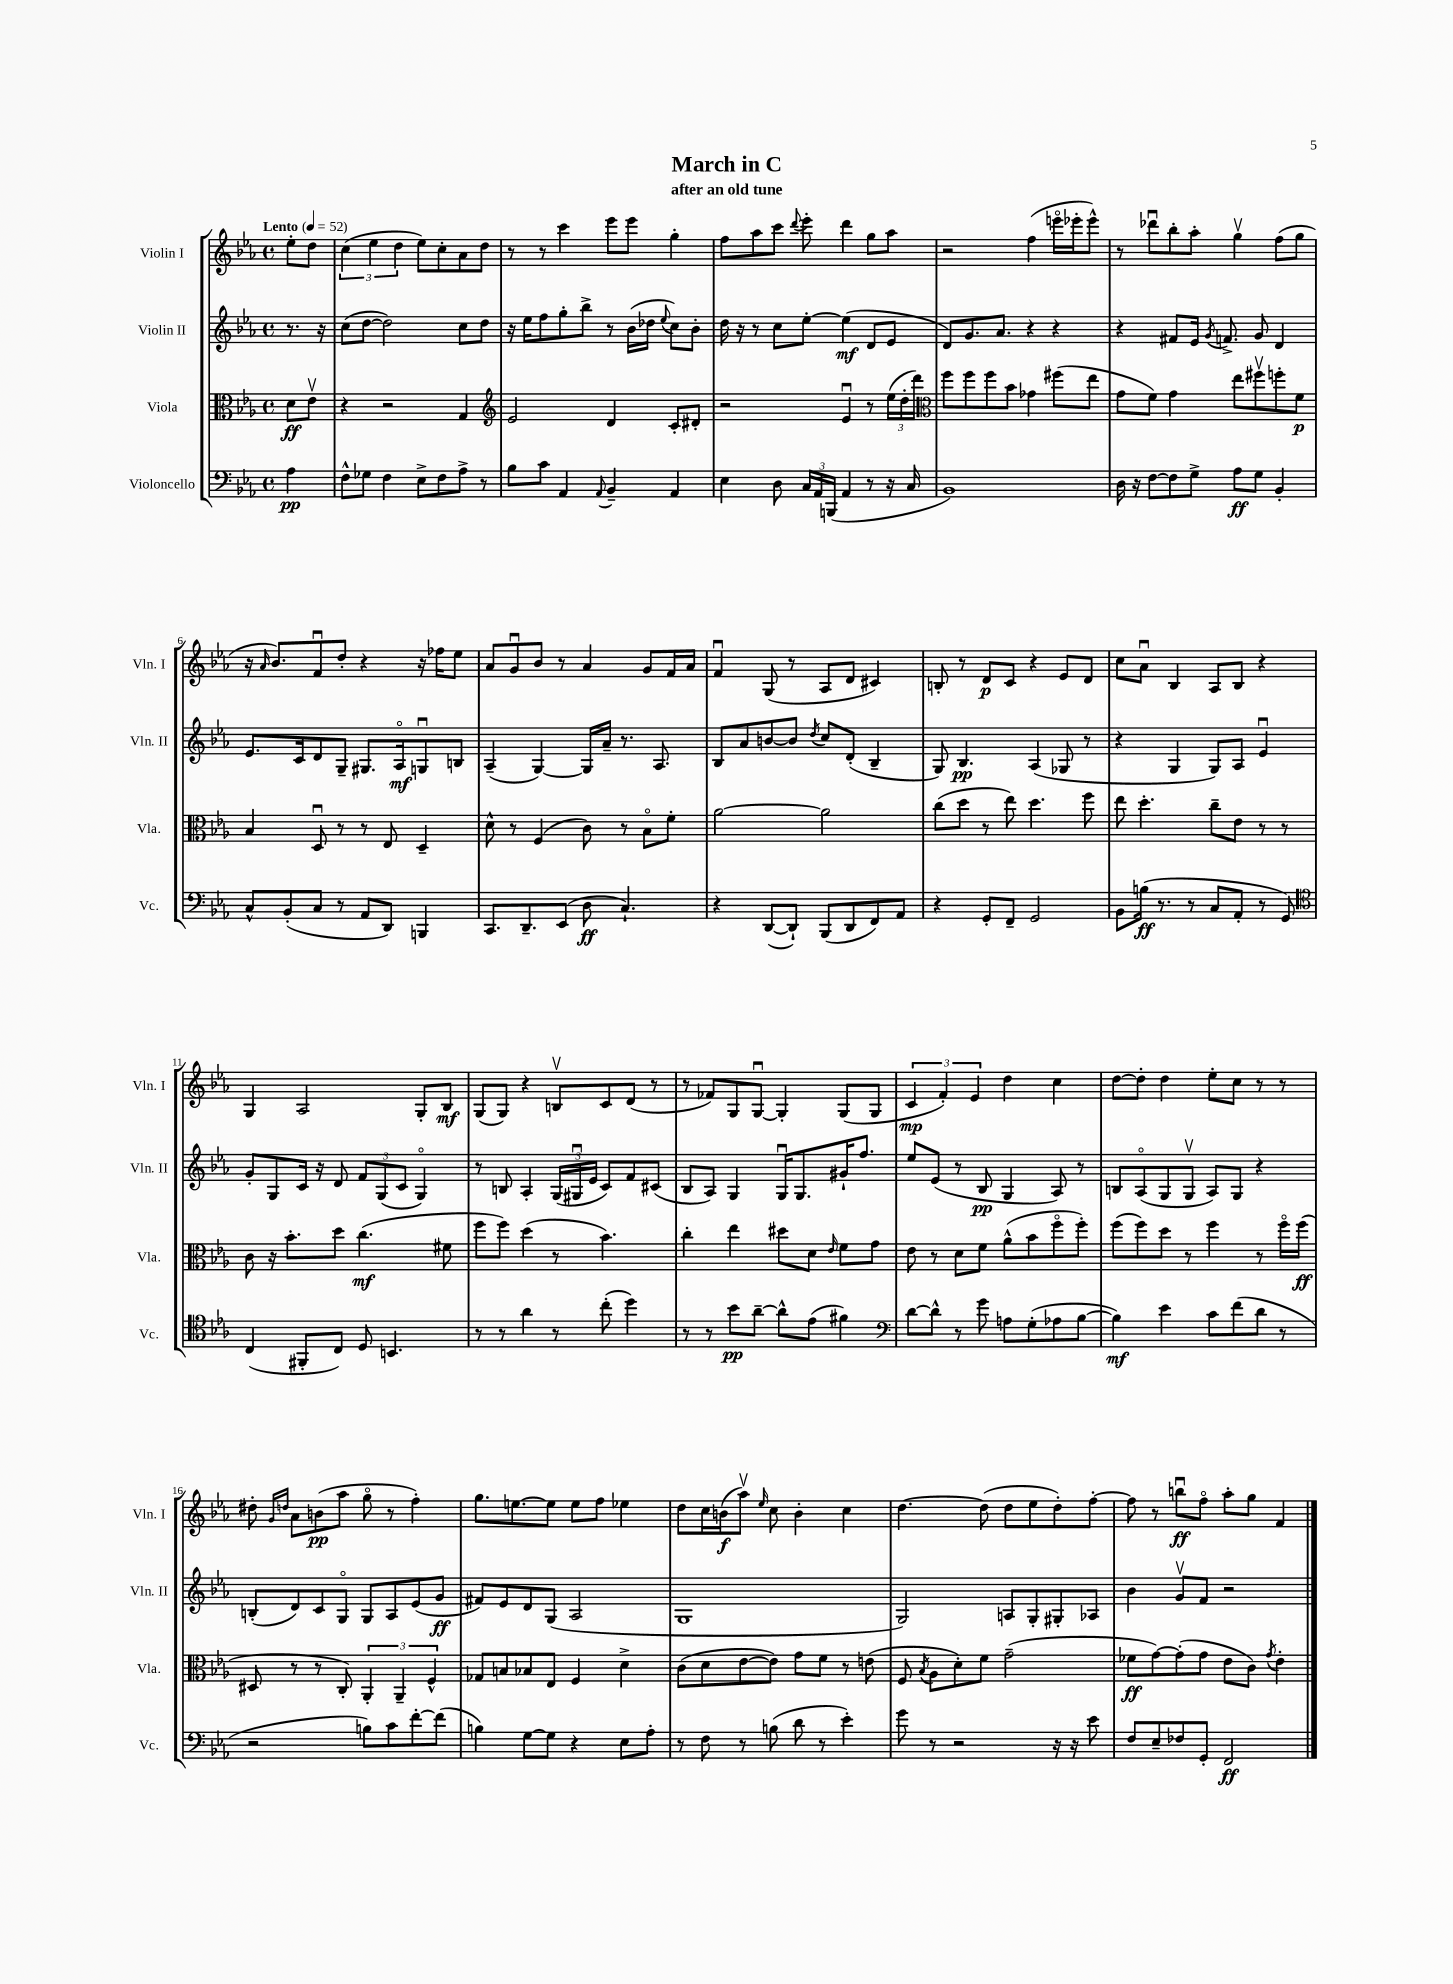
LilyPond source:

\header { title = "March in C" subtitle = "after an old tune" }
<<
\new StaffGroup <<
\new Staff = "s0" \with { instrumentName = "Violin I" shortInstrumentName = "Vln. I" } {
    \clef treble \key ees \major \defaultTimeSignature \time 4/4 \partial 4 \tempo "Lento" 4 = 52
    \autoBeamOff ees''8[-. d''8] |
    \tuplet 3/2 { c''4( ees''4 d''4 } ees''8[) c''8-. aes'8 d''8] |
    r8 r8 c'''4 ees'''8[ ees'''8] g''4-. |
    f''8[ aes''8 c'''8] \appoggiatura { d'''8 } ees'''8-. d'''4 g''8[ aes''8] |
    r2 f''4( e'''16[\flageolet ees'''16-. ees'''8]-^) |
    r8 des'''8[\downbow bes''8-. aes''8]-. g''4\upbow f''8[( g''8] |
    r16 \grace { aes'16 } bes'8.[) f'8\downbow d''8]-. r4 r16 fes''16[ ees''8] |
    aes'8[ g'8\downbow bes'8] r8 aes'4 g'8[ f'16 aes'16] |
    f'4\downbow g8( r8 aes8[ d'8] cis'4) |
    b8-. r8 d'8[\p c'8] r4 ees'8[ d'8] |
    c''8[ aes'8]\downbow bes4 aes8[ bes8] r4 |
    g4 aes2 g8[-. bes8]\mf |
    g8[( g8]) r4 b8[\upbow c'8 d'8]( r8 |
    r8 fes'8[) g8 g8]~\downbow g4-. g8[( g8] |
    \tuplet 3/2 { c'4\mp f'4-.) ees'4 } d''4 c''4 |
    d''8[~ d''8]-. d''4 ees''8[-. c''8] r8 r8 |
    dis''8-. \grace { g'16[ d''16] } aes'8[ b'8\pp( aes''8] g''8\flageolet r8 f''4-.) |
    g''8.[ e''8.~ e''8] e''8[ f''8] ees''4 |
    d''8[ c''16 b'16\f( aes''8]\upbow) \grace { ees''16 } c''8 b'4-. c''4 |
    d''4.~ d''8( d''8[ ees''8 d''8-.) f''8]~-. |
    f''8 r8 b''8[\downbow\ff f''8]\flageolet aes''8[-. g''8] f'4 \bar "|." |
}
\new Staff = "s1" \with { instrumentName = "Violin II" shortInstrumentName = "Vln. II" } {
    \clef treble \key ees \major \defaultTimeSignature \time 4/4 \partial 4
    \autoBeamOff r8. r16 |
    c''8[( d''8]~ d''2) c''8[ d''8] |
    r16 ees''16[ f''8 g''8-. bes''8]-> r8 bes'16[( des''16] \appoggiatura { ees''8 } c''8[) bes'8]-. |
    d''16 r16 r8 c''8[ ees''8]~-. ees''4\mf( d'8[ ees'8] |
    d'8[) g'8. aes'8.] r4 r4 |
    r4 fis'8[ ees'16] \acciaccatura { g'8 } f'8.-> g'8 d'4 |
    ees'8.[ c'16 d'8 g8]-- gis8.[ aes16\flageolet\mf g8\downbow b8] |
    aes4--( g4~) g16[ aes'16]-- r8. aes8. |
    bes8[ aes'8 b'8~ b'8] \acciaccatura { d''8 } c''8[ d'8]-.( bes4-- |
    g8) bes4.\pp aes4( ges8 r8 |
    r4 g4 g8[) aes8] ees'4\downbow |
    g'8[-. g8 c'16] r16 d'8 \tuplet 3/2 { f'8[ g8( c'8] } g4\flageolet) |
    r8 b8 aes4-. \tuplet 3/2 { g16[( gis16\downbow ees'16] } c'8[) f'8 cis'8]( |
    bes8[ aes8]) g4 g16[\downbow g8. gis'16-! f''8.] |
    ees''8[ ees'8]( r8 bes8\pp g4 aes8) r8 |
    b8[ aes8\flageolet( g8 g8]\upbow aes8[) g8] r4 |
    b8[-.( d'8) c'8 g8]\flageolet g8[ aes8 ees'8( g'8]\ff |
    fis'8[) ees'8 d'8 g8]( aes2 |
    g1 |
    g2) a8[ g8-. gis8-. aes8] |
    bes'4 g'8[\upbow f'8] r2 \bar "|." |
}
\new Staff = "s2" \with { instrumentName = "Viola" shortInstrumentName = "Vla." } {
    \clef alto \key ees \major \defaultTimeSignature \time 4/4 \partial 4
    \autoBeamOff d'8[\ff ees'8]\upbow |
    r4 r2 g4 |
    \clef treble ees'2 d'4 c'8[-. dis'8]-. |
    r2 ees'4\downbow r8 \tuplet 3/2 { ees''16[( d''16-. d'''16]) } |
    \clef alto f''8[ f''8 f''8 bes'8] ges'4 fis''8[( ees''8] |
    g'8[ f'8]) g'4 ees''8[ fis''8\upbow f''8-. f'8]\p |
    bes4 d8\downbow r8 r8 ees8 d4-- |
    d'8-^ r8 f4( c'8) r8 bes8[\flageolet f'8]-. |
    aes'2~ aes'2 |
    c''8[( d''8] r8 ees''8) d''4. f''8 |
    ees''8 d''4.-. c''8[-- ees'8] r8 r8 |
    c'8 r16 bes'8.[-. d''8] c''4.\mf( fis'8 |
    f''8[ f''8]) d''4( r8 bes'4.) |
    c''4-. ees''4 dis''8[ d'8] \grace { ees'16 } f'8[ g'8] |
    ees'8 r8 d'8[ f'8] aes'8[-^( bes'8 f''8\flageolet f''8]-.) |
    f''8[( f''8) d''8] r8 f''4 r8 f''16[\flageolet f''16]\ff( |
    dis8 r8 r8 c8-.) \tuplet 3/2 { aes,4-. aes,4-- f4-^ } |
    ges8[ b8 bes8 ees8] f4 d'4-> |
    c'8[( d'8 ees'8~ ees'8]) g'8[ f'8] r8 e'8( |
    f8 \acciaccatura { bes8 } aes8[ d'8-.) f'8] g'2--( |
    fes'8[\ff g'8~) g'8-.( g'8] ees'8[ c'8]) \acciaccatura { g'8 } ees'4-. \bar "|." |
}
\new Staff = "s3" \with { instrumentName = "Violoncello" shortInstrumentName = "Vc." } {
    \clef bass \key ees \major \defaultTimeSignature \time 4/4 \partial 4
    \autoBeamOff aes4\pp |
    f8[-^ ges8] f4 ees8[-> f8 aes8]-> r8 |
    bes8[ c'8] aes,4 \appoggiatura { aes,8 } bes,4-- aes,4 |
    ees4 d8 \tuplet 3/2 { c16[ aes,16 b,,16]( } aes,4 r8 r16 c16 |
    bes,1) |
    d16 r16 f8[~ f8 g8]-> aes8[\ff g8] bes,4-. |
    c8[-^ bes,8-.( c8] r8 aes,8[ d,8]) b,,4 |
    c,8.[ d,8.-- ees,8]( d8\ff c4.-!) |
    r4 d,8[~( d,8]-!) bes,,8[( d,8 f,8) aes,8] |
    r4 g,8[-. f,8]-- g,2 |
    bes,8[ b16]\ff( r8. r8 c8[ aes,8]-. r8 g,8) |
    \clef tenor c4( fis,8[-. c8]) d8 b,4. |
    r8 r8 aes'4 r8 c''8-.( d''4) |
    r8 r8 bes'8[\pp aes'8]~-- aes'8[-^ ees'8]( fis'4) |
    \clef bass d'8[~ d'8]-^ r8 g'8 a8[ g8-.( aes8 bes8]~ |
    bes4\mf) ees'4 c'8[ f'8( d'8] r8 |
    r2 b8[) c'8 f'8~-. f'8]( |
    b4) g8[~ g8] r4 ees8[ aes8]-. |
    r8 f8 r8 b8( d'8 r8 ees'4-.) |
    g'8 r8 r2 r16 r16 ees'8 |
    f8[ ees8-- fes8 g,8]-. f,2\ff \bar "|." |
}
>>
>>
